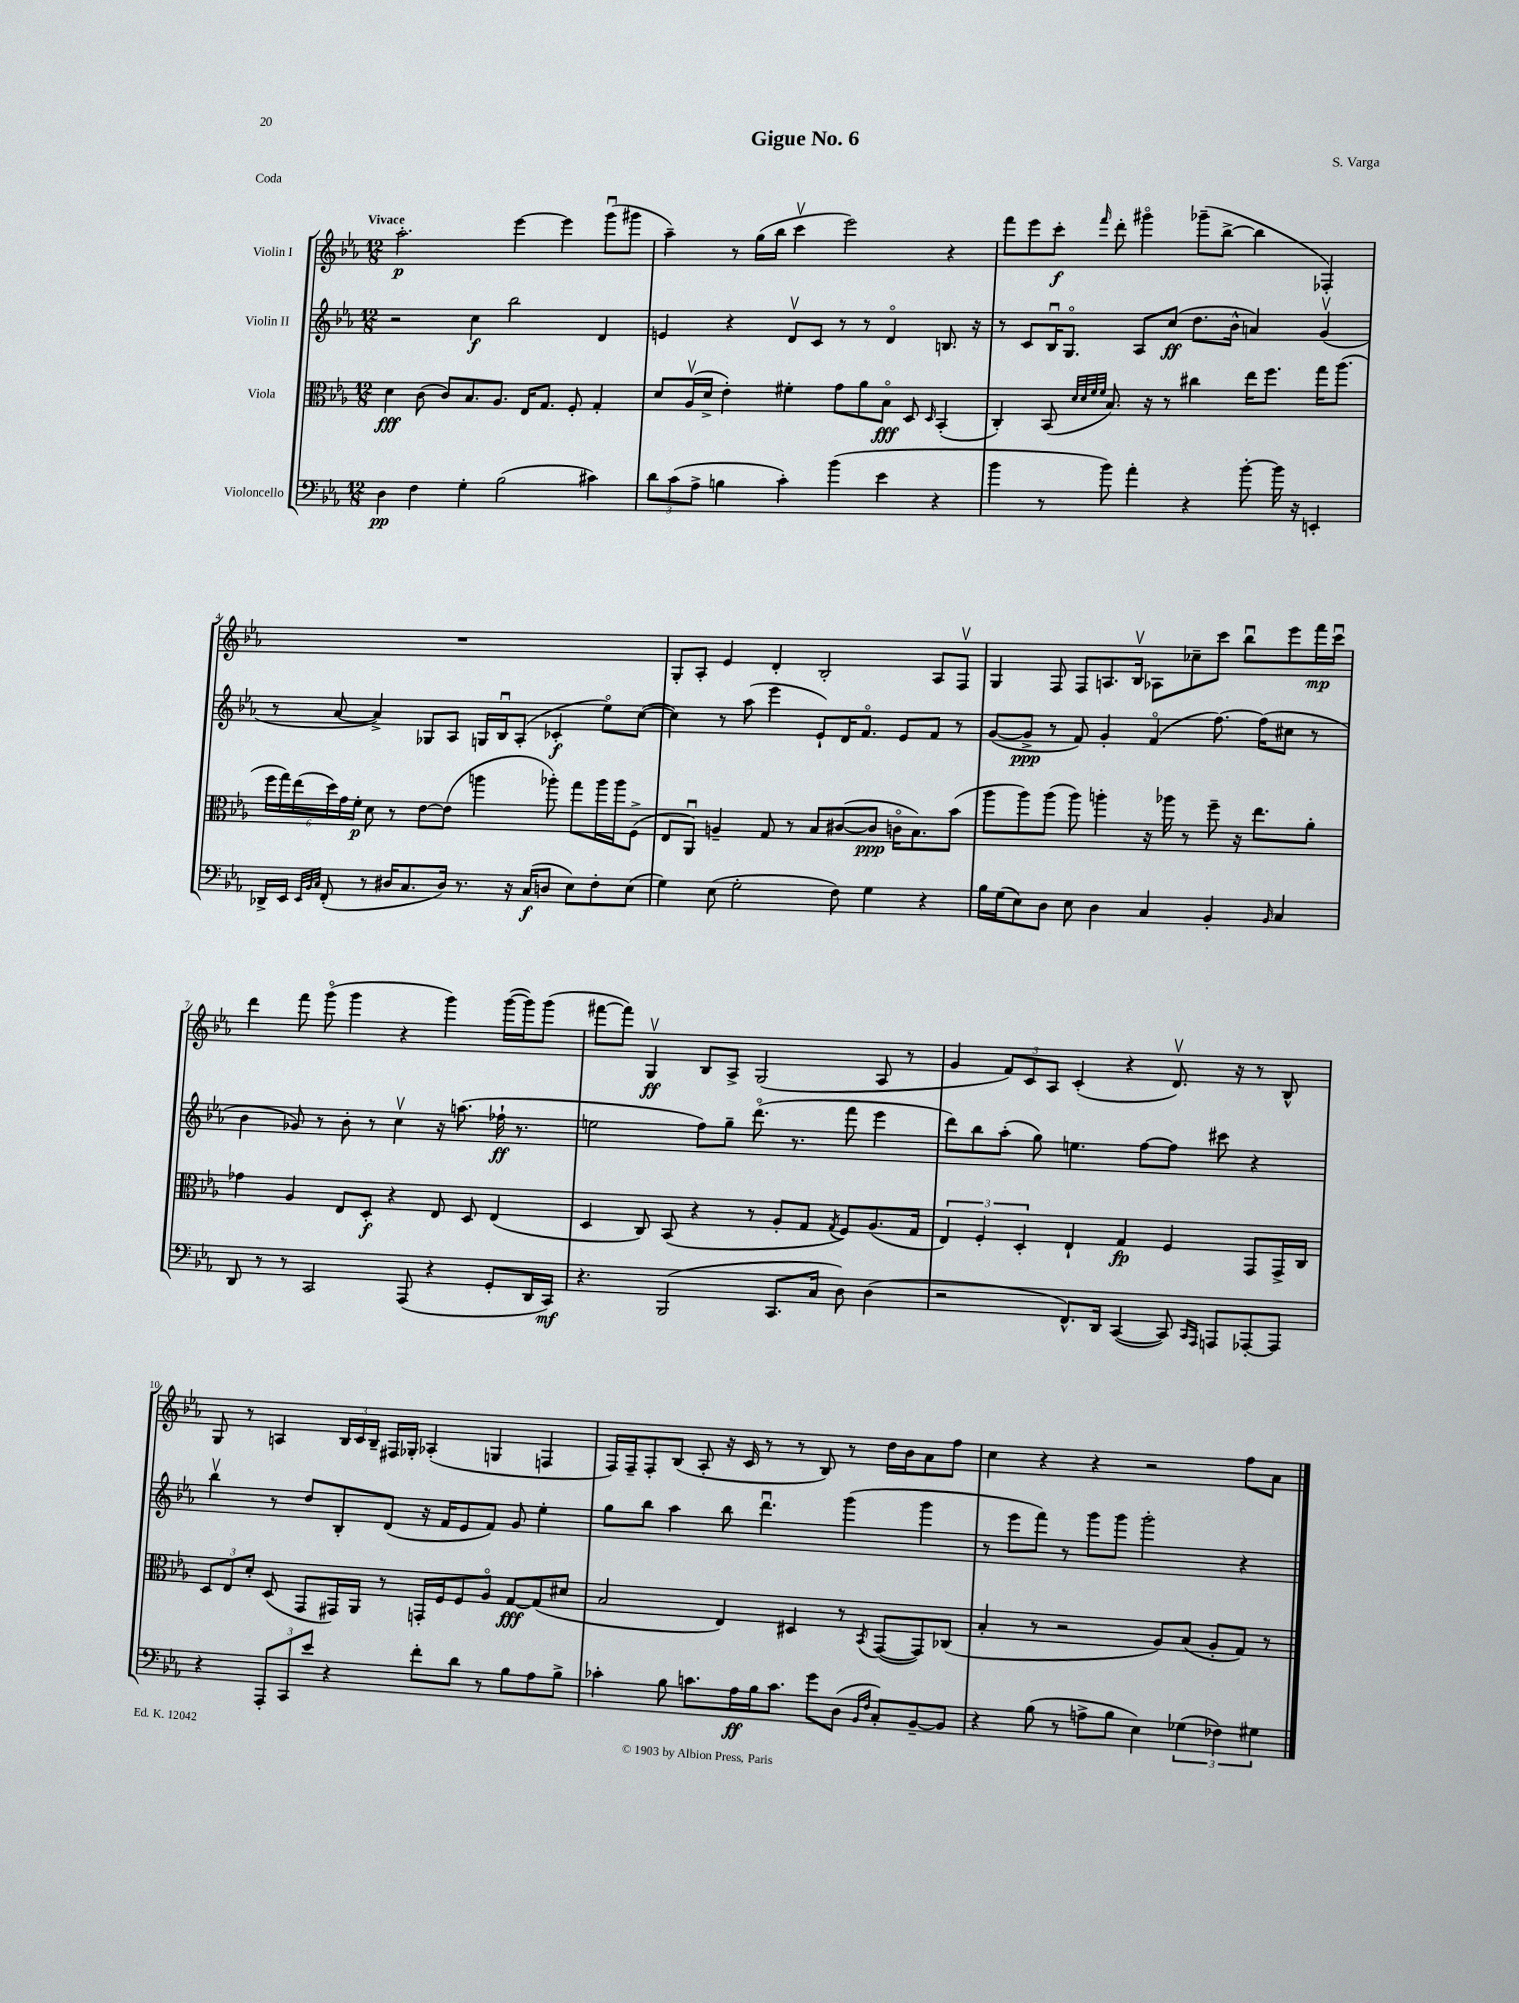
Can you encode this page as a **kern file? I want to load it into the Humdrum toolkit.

**kern	**kern	**kern	**kern
*staff4	*staff3	*staff2	*staff1
*clefF4	*clefC3	*clefG2	*clefG2
*k[b-e-a-]	*k[b-e-a-]	*k[b-e-a-]	*k[b-e-a-]
*M12/8	*M12/8	*M12/8	*M12/8
4D	4d	2r	2.aa-'
4F	(8c	.	.
.	8c)	.	.
4G'	8.B-	4cc	.
.	8.A-	.	.
(2B-	.	2bb-	[4eee-
.	16E-	.	.
.	8.G	.	.
.	.	.	4eee-]
.	8F'	.	.
4c#)	4G'	4d	(8gggu
.	.	.	8ggg#
=	=	=	=
12d	8d	4e	4aa-~)
(12c	.	.	.
.	(16A-v	.	.
12A-^	.	.	.
.	16d^	.	.
4B	4e-')	4r	8r
.	.	.	(16gg
.	.	.	16bb-
4c')	4f#'	8dv	4cccv
.	.	8c	.
(4b-	8g	8r	2eee-)
.	8a-	8r	.
4e-	8B-o	4do	.
.	8D	.	.
.	16qqD	.	.
4r	(4BB-'	8.B	4r
.	.	16r	.
=	=	=	=
4b-	4C')	8r	8fff
.	.	8c	8eee-
8r	(8BB-	16B-u	8ccc'
.	.	8.Go	.
.	32qqd	.	.
.	32qqd	.	.
.	32qqf	.	.
.	32qqf	.	16qqfff
8b-)	8.B-)	.	8ddd'
4a-'	.	8A-	4ggg#o
.	16r	.	.
.	8r	(8cc	.
4r	4cc#	8.dd	(8ggg-~
.	.	.	[8bb-^
.	.	16b-^^	.
[8b-'	16ee-	4a)	4bb-]
.	8.ff	.	.
16b-]	.	.	.
16r	.	.	.
4EE'	16gg	(4gv	4F-')
.	(8.aa-	.	.
=	=	=	=
16DD-^	24ff	8r	1.r
.	24gg)	.	.
16EE-	.	.	.
.	(24ee-	.	.
32qqEE-	.	.	.
32qqBB-	.	.	.
32qqC	.	.	.
(8FF'	24dd)	[8a-	.
.	24g	.	.
.	24f'	.	.
8r	8d	4a-^])	.
16D#	8r	.	.
8.C	.	.	.
.	[8e-	8G-	.
16D#)	(8e-]	8A-	.
8.r	.	.	.
.	4aa	16G	.
.	.	16B-u	.
16r	.	(8A-'	.
(16C	.	.	.
8D	8aa-')	4c-'	.
8E-)	8gg	.	.
8F'	16aa-	8ee-o)	.
.	16aa-	.	.
(8E-	(8F^	([8cc	.
=	=	=	=
4G)	8E-	4cc])	8G'
.	8AA-u)	.	8A-'
(8E-	4A~	8r	4e-
2G'	.	(8aa-	.
.	8G	4eee-	4d'
.	8r	.	.
.	8B-	8e-`)	2B-'
8F)	([8c#	16d	.
.	.	8.fo	.
4G	8c#]	.	.
.	16co	8e-	.
.	8.B-)	.	.
4r	.	8f	8A-
.	(8b-	8r	8Fv
=	=	=	=
16B-	8aa-	([8g	4G
(16G	.	.	.
8E-)	8aa-)	8g^]	.
8D	(8aa-	8r	8F
8E-	8aa-)	8f)	8F
4D	4aa'	4g'	8.A
.	.	.	16B-v
4C	16r	(4fo	8A-
.	16aa-	.	.
.	8r	.	8cc-~
4BB-'	8ff~	[8.ff)	8ccc
.	16r	.	8bb-u
.	8.ee-	(16ff]	.
16qqBB-	.	.	.
4C	.	8cc#	8eee-
.	8a-'	8r	16fff
.	.	.	16cccu
=	=	=	=
8DD	4g-	4b-	4ddd
8r	.	.	.
8r	4A-	8g-)	8fff
2CC	.	8r	(8gggo
.	8E-	8b-'	4ggg
.	8D'	8r	.
.	4r	4ccv	4r
(8AAA-	.	.	.
4r	8E-	16r	4ggg)
.	.	(8.aa	.
.	8D	.	.
8GG'	(4E-	16ff-`	([16ggg
.	.	8.r	16ggg])
16DD	.	.	(8ggg
16CC)	.	.	.
=	=	=	=
4.r	4D	2ee	[8fff#
.	.	.	8fff#])
.	8C)	.	4Gv
(2BBB-	(8BB-	.	.
.	4r	8ff)	8B-
.	.	8gg~	8A-^
.	8r	(8.dddo	(2G
8.CC	8A-'	.	.
.	.	8.r	.
.	8G	.	.
16C	.	.	.
.	8qG	.	.
8D)	8F)	8fff	.
(4D	(8.A-	4eee-	8A-
.	.	.	8r
.	16G	.	.
=	=	=	=
2r	6E-)	8ddd)	4g
.	.	8bb-	.
.	6F'	.	.
.	.	(8aa-'	12f)
.	6D'	.	12c
.	.	8gg)	.
.	.	.	12A-
8.FF^^)	4E-`	4.ee	(4c'
16DD	.	.	.
([4CC	4G	.	4r
.	.	[8ff	.
8CC])	4F	8ff]	8.dv)
16qqCC	.	.	.
16qqAAA-	.	.	.
8AAA	.	8ccc#	.
.	.	.	16r
[8AAA-'	8GG	4r	8r
8AAA-]	16GG^	.	8B-^^
.	16C	.	.
=	=	=	=
4r	12D	4bb-v	8G
.	12E-	.	.
.	.	.	8r
.	12d'	.	.
12AAA-'	(8D	8r	4A
12CC	.	.	.
.	8GG	8dd	.
12e-	.	.	.
4r	16GG#)	8B-'	24B-
.	.	.	24c
.	16AA-	.	.
.	.	.	24B-~
.	8r	(8d	16F#
.	.	.	16G-'
8f'	16GG'	16r	(4A-'
.	16F	16f	.
8d	8F	8e-	.
8r	8A-o	8f)	4G
8B-	[8G	8g	.
8A-	(8G]	4ee-'	4F
8B-^	8d#	.	.
=	=	=	=
4c-'	2B-	8gg	16F)
.	.	.	16F~
.	.	8bb-	8F'
8B-	.	4aa-	(8B-
8.c	.	.	8A-'
.	4E-)	8bb-	16r
16A-	.	.	16c
16B-	.	4.dddu	8r
8.c	.	.	.
.	4D#	.	8r
8g	.	.	8B-)
(8D	8r	(4ggg	8r
16qqBB-	.	.	.
16qqF	8qBB-	.	.
8C')	([8GG	.	16dd
.	.	.	16b-
[8BB-~	8GG])	4ggg	8a-
8BB-]	(8C-	.	8ff
=	=	=	=
4r	4B-'	8r	4cc
.	.	8eee-	.
(8B-	8r	8fff)	4r
8r	2r	8r	.
8A^	.	8ggg	4r
8B-	.	8ggg	.
4E-)	.	2ggg'	2r
.	8A-)	.	.
(6G-	(8B-	.	.
.	8A-'	.	.
6F-)	.	.	.
.	8G)	4r	8ff
6G#	.	.	.
.	8r	.	8a-
==	==	==	==
*-	*-	*-	*-
